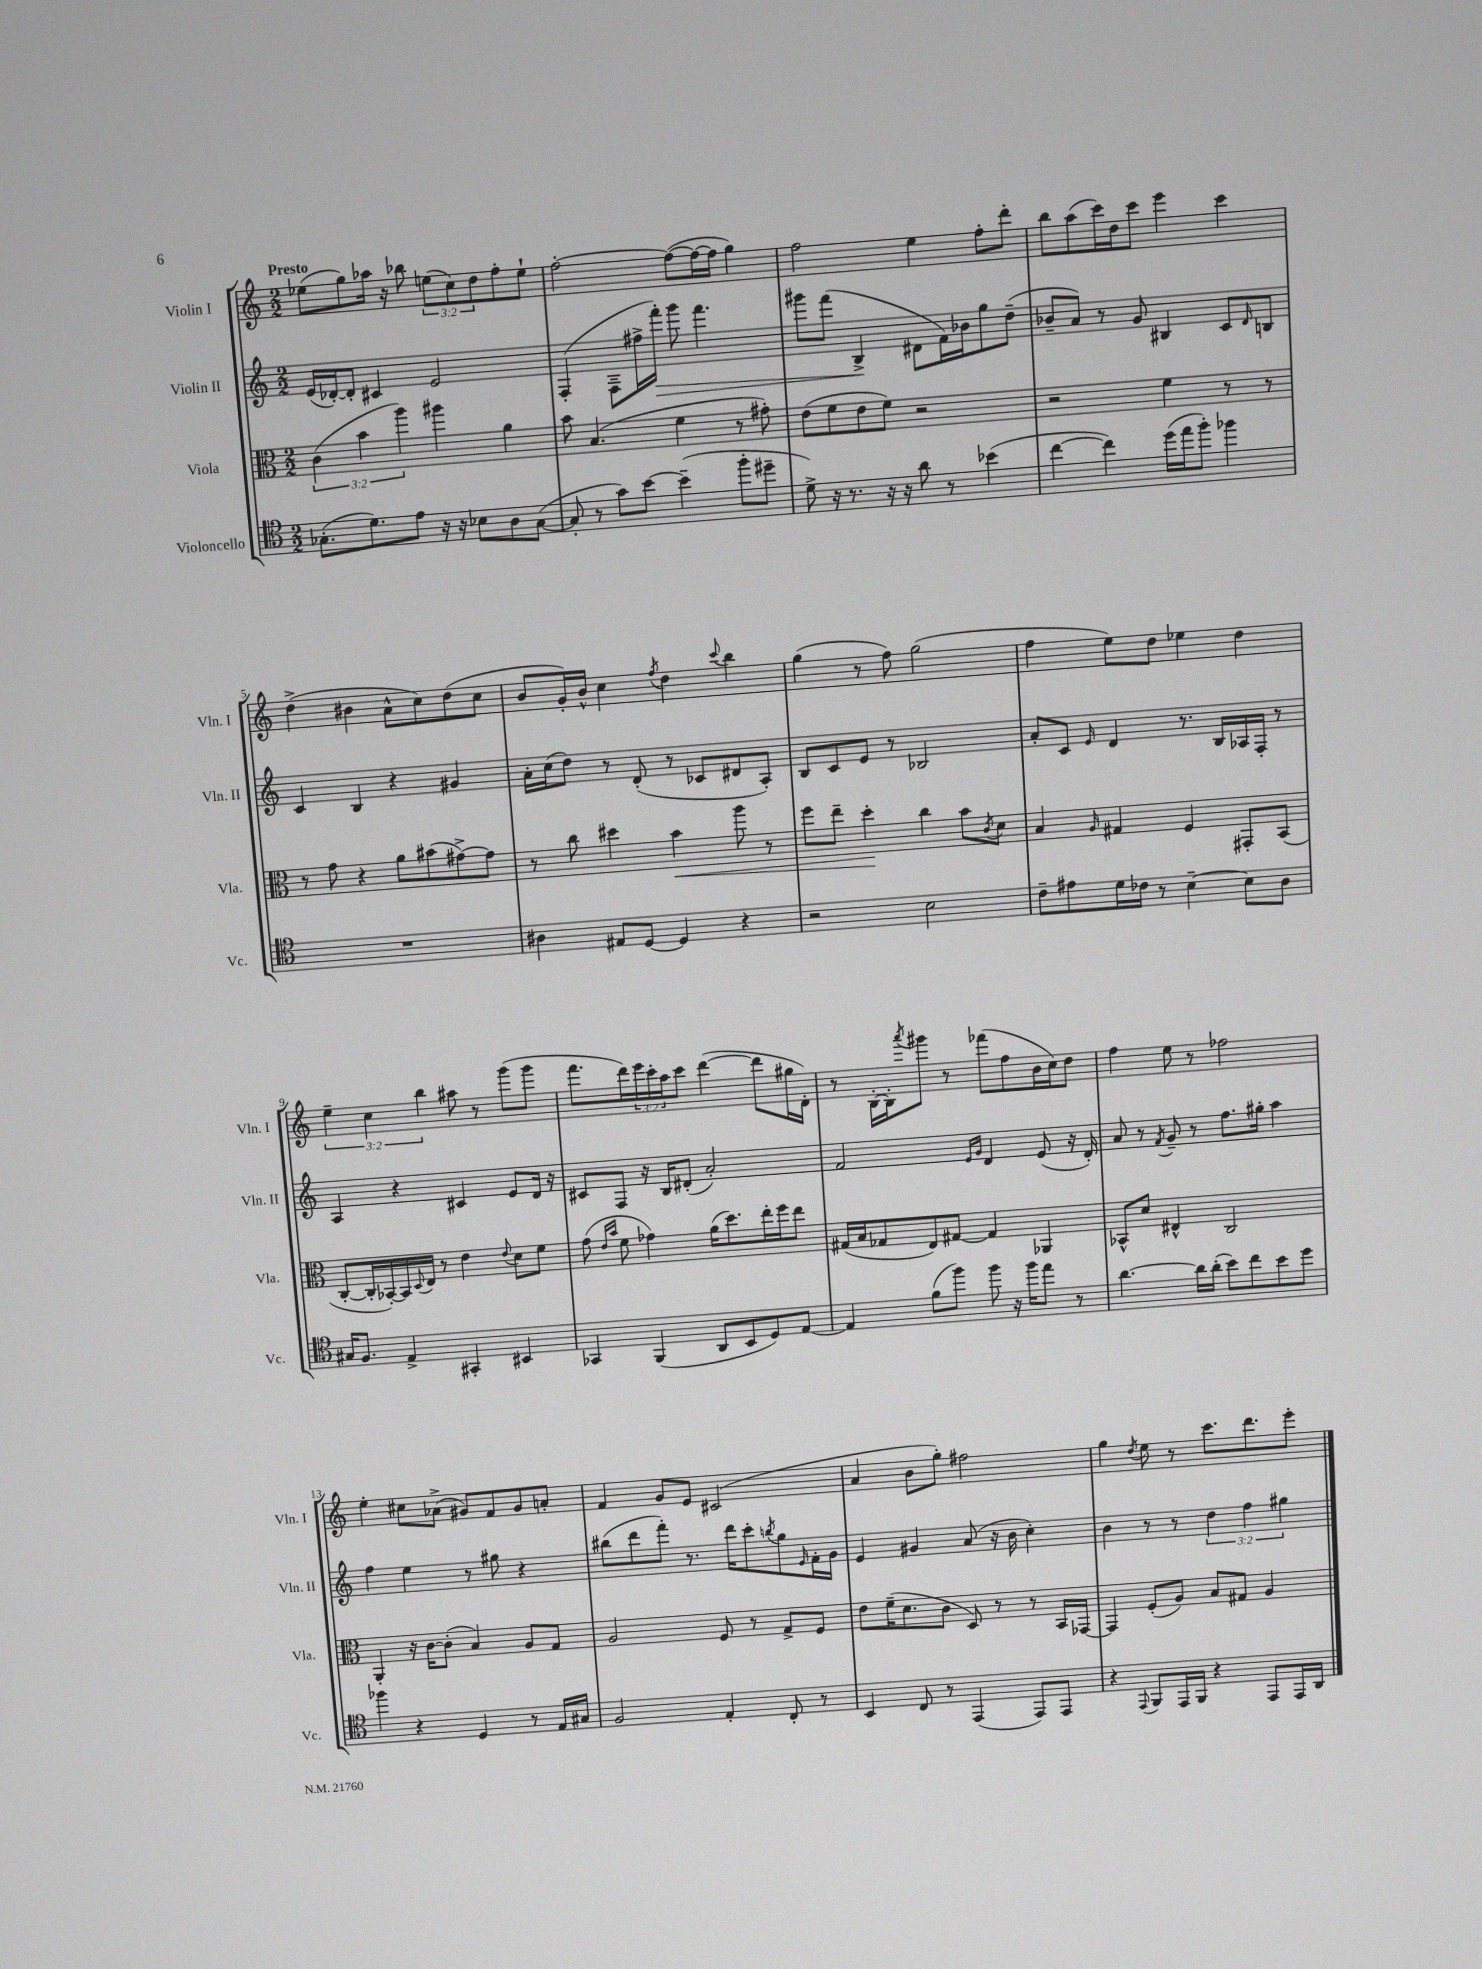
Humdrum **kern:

**kern	**kern	**kern	**kern
*staff4	*staff3	*staff2	*staff1
*clefC4	*clefC3	*clefG2	*clefG2
*k[]	*k[]	*k[]	*k[]
*M2/2	*M2/2	*M2/2	*M2/2
(8.G-'	(6c	(16e	(8ee-
.	.	[16d-')	.
.	.	8d-']	8gg)
.	6b	.	.
8.d)	.	.	.
.	.	4c#	16aa-
.	.	.	16r
.	6aa)	.	.
8e	.	.	8bb-
16r	4aa#	2e	(12ee
16r	.	.	.
.	.	.	12cc)
8B-	.	.	.
.	.	.	12dd
8A	4a	.	8ff'
([8G-	.	.	8ee`
=	=	=	=
8G-']	8b	(4F'	[2ff'
8r	(4.B	.	.
8g)	.	8F~	.
[8b	.	16ff#^	.
.	.	16fff')	.
(4b~]	4f	8ggg	(8ff_
.	.	4.fff	16ff_
.	.	.	16ff]
8ff'	8r	.	4gg)
8dd#~	8g#')	.	.
=	=	=	=
8d^)	(8e	8ggg#	2ff
16r	8f	(8fff	.
8.r	.	.	.
.	8e	4B^	.
16r	8f)	.	.
16r	.	.	.
8a	2r	8d#	4ee
8r	.	16f)	.
.	.	16b-	.
(4b-	.	8gg	8ff'
.	.	(8dd~	8ddd'
=	=	=	=
[4cc	2r	8b-~	8bb
.	.	8a)	(8aa
4cc])	.	8r	16ccc)
.	.	.	16dd
.	.	8g	8ccc
(16dd	4f	4B#	4eee
16ee	.	.	.
8ff')	.	.	.
4ff-	8r	8c	4ccc
.	.	16qqd	.
.	8r	8B	.
=	=	=	=
1r	8r	4c	(4dd^
.	8g	.	.
.	4r	4B	4b#
.	8a	4r	8a^^
.	(8b#	.	8cc)
.	[8g#^)	4g#	(8dd
.	8g#]	.	8cc
=	=	=	=
4A#	8r	16a'	8b
.	.	(16cc	.
.	8cc	8dd)	16g')
.	.	.	16b^^
8E#	4dd#	8r	4cc
[8D	.	(8d'	.
.	.	.	8qff
4D]	4b	8r	4dd
.	.	8c-	.
.	.	.	8qqccc
4r	8aa	8d#	4bb
.	8r	8A')	.
=	=	=	=
2r	8ff	8B	(4gg
.	8ee~	8c	.
.	4dd'	8e	8r
.	.	8r	8ff)
2B	4cc	2B-	(2gg
.	8b	.	.
.	8qc	.	.
.	8d	.	.
=	=	=	=
8c~	4B	8a'	4ff
8e#	.	8c	.
.	16qqA	16qqe	.
16d	4G#	4d	8ee)
16c-	.	.	.
8r	.	.	8dd
[4B~	4F	8.r	4ee-
.	.	16B	.
8B]	8GG#'	16A-	4dd
.	.	16F'	.
8A	(8BB	8r	.
=	=	=	=
16G#	[8C'	4A	6ee~
8.F	.	.	.
.	16C']	.	.
.	.	.	6cc
.	[16BB-')	.	.
4E^	16BB-]	4r	.
.	8qqD	.	.
.	16E	.	.
.	.	.	6bb
.	8r	.	.
4GG#'	4e	4c#	8aa#
.	.	.	8r
.	8qqe	.	.
4BB#	8d	8e	(8ggg
.	8f	16d	8ggg
.	.	16r	.
=	=	=	=
4GG-	(8g	8c#	8.fff
.	16qqe	.	.
.	16qqb	.	.
.	8f	8F	.
.	.	.	16ddd)
(4FF	4g-)	16r	24eee
.	.	.	24ccc'
.	.	16B	.
.	.	.	24aa
.	.	(8d#'	8ccc
8AA	(16a	2a')	([4ddd
.	8.dd)	.	.
8BB	.	.	.
8D)	16ee'	.	8ddd]
.	16ff	.	.
[8E	8ee	.	16gg#
.	.	.	16d')
=	=	=	=
4E]	(16G#	2f	8r
.	16B	.	.
.	8G-	.	[16B'
.	.	.	16B']
.	.	.	8qaaa
(8f	8E)	.	8ggg#
8ff)	[8G#	.	8r
.	.	16qqe	.
.	.	16qqg	.
8ff	4G#]	4d	(8fff-
16r	.	.	8ff
16ff	.	.	.
8ee	4AA-	(8e	16b
.	.	.	16cc)
8r	.	16r	8dd
.	.	16d')	.
=	=	=	=
[4.a	8BB-^^	8a	4ff
.	8d	8r	.
.	.	8qf	.
.	4E#^^	8g~	8ee
16a]	.	8r	8r
(16a'	.	.	.
8b)	2C	8.ff	2ff-
8cc	.	.	.
.	.	16gg#'	.
8b	.	4aa	.
8dd	.	.	.
=	=	=	=
4ff-	4AA'	4ff	4ee'
4r	16r	4ee	8cc#
.	[16c	.	.
.	(8c']	.	(8a-^
4D	4B)	8r	8g#)
.	.	8gg#	8f
8r	8A	4r	8g#
16E	8G	.	8a'
16G#	.	.	.
=	=	=	=
2F	2A	(8bb#	4f
.	.	8ddd	.
.	.	8fff')	8g
.	.	8.r	8e
4E'	8F	.	(2c#
.	.	16ddd	.
.	8r	8ccc'	.
.	.	8qbb	.
8C'	8G^	8gg	.
.	.	16qqe	.
8r	8F	16f'	.
.	.	16g	.
=	=	=	=
4BB	8e	4e	4a
.	(16f~	.	.
.	8.d	.	.
8C	.	4g#	8b
8r	8c	.	8gg')
(4EE	8D)	(8a	2ff#
.	8r	16r	.
.	.	16b	.
8EE)	8r	4cc')	.
8EE	16BB	.	.
.	[16GG-	.	.
=	=	=	=
4r	4GG-]	4b	4gg
8qqEE	.	.	8qdd
8FF	(8F'	8r	8ee
16EE	8A)	8r	8r
16FF	.	.	.
4r	8B	6dd	8.ccc
.	8G#	.	.
.	.	6ff	.
.	.	.	8.ddd
8EE	4A	.	.
.	.	6gg#	.
16EE	.	.	8eee'
16AA	.	.	.
==	==	==	==
*-	*-	*-	*-
